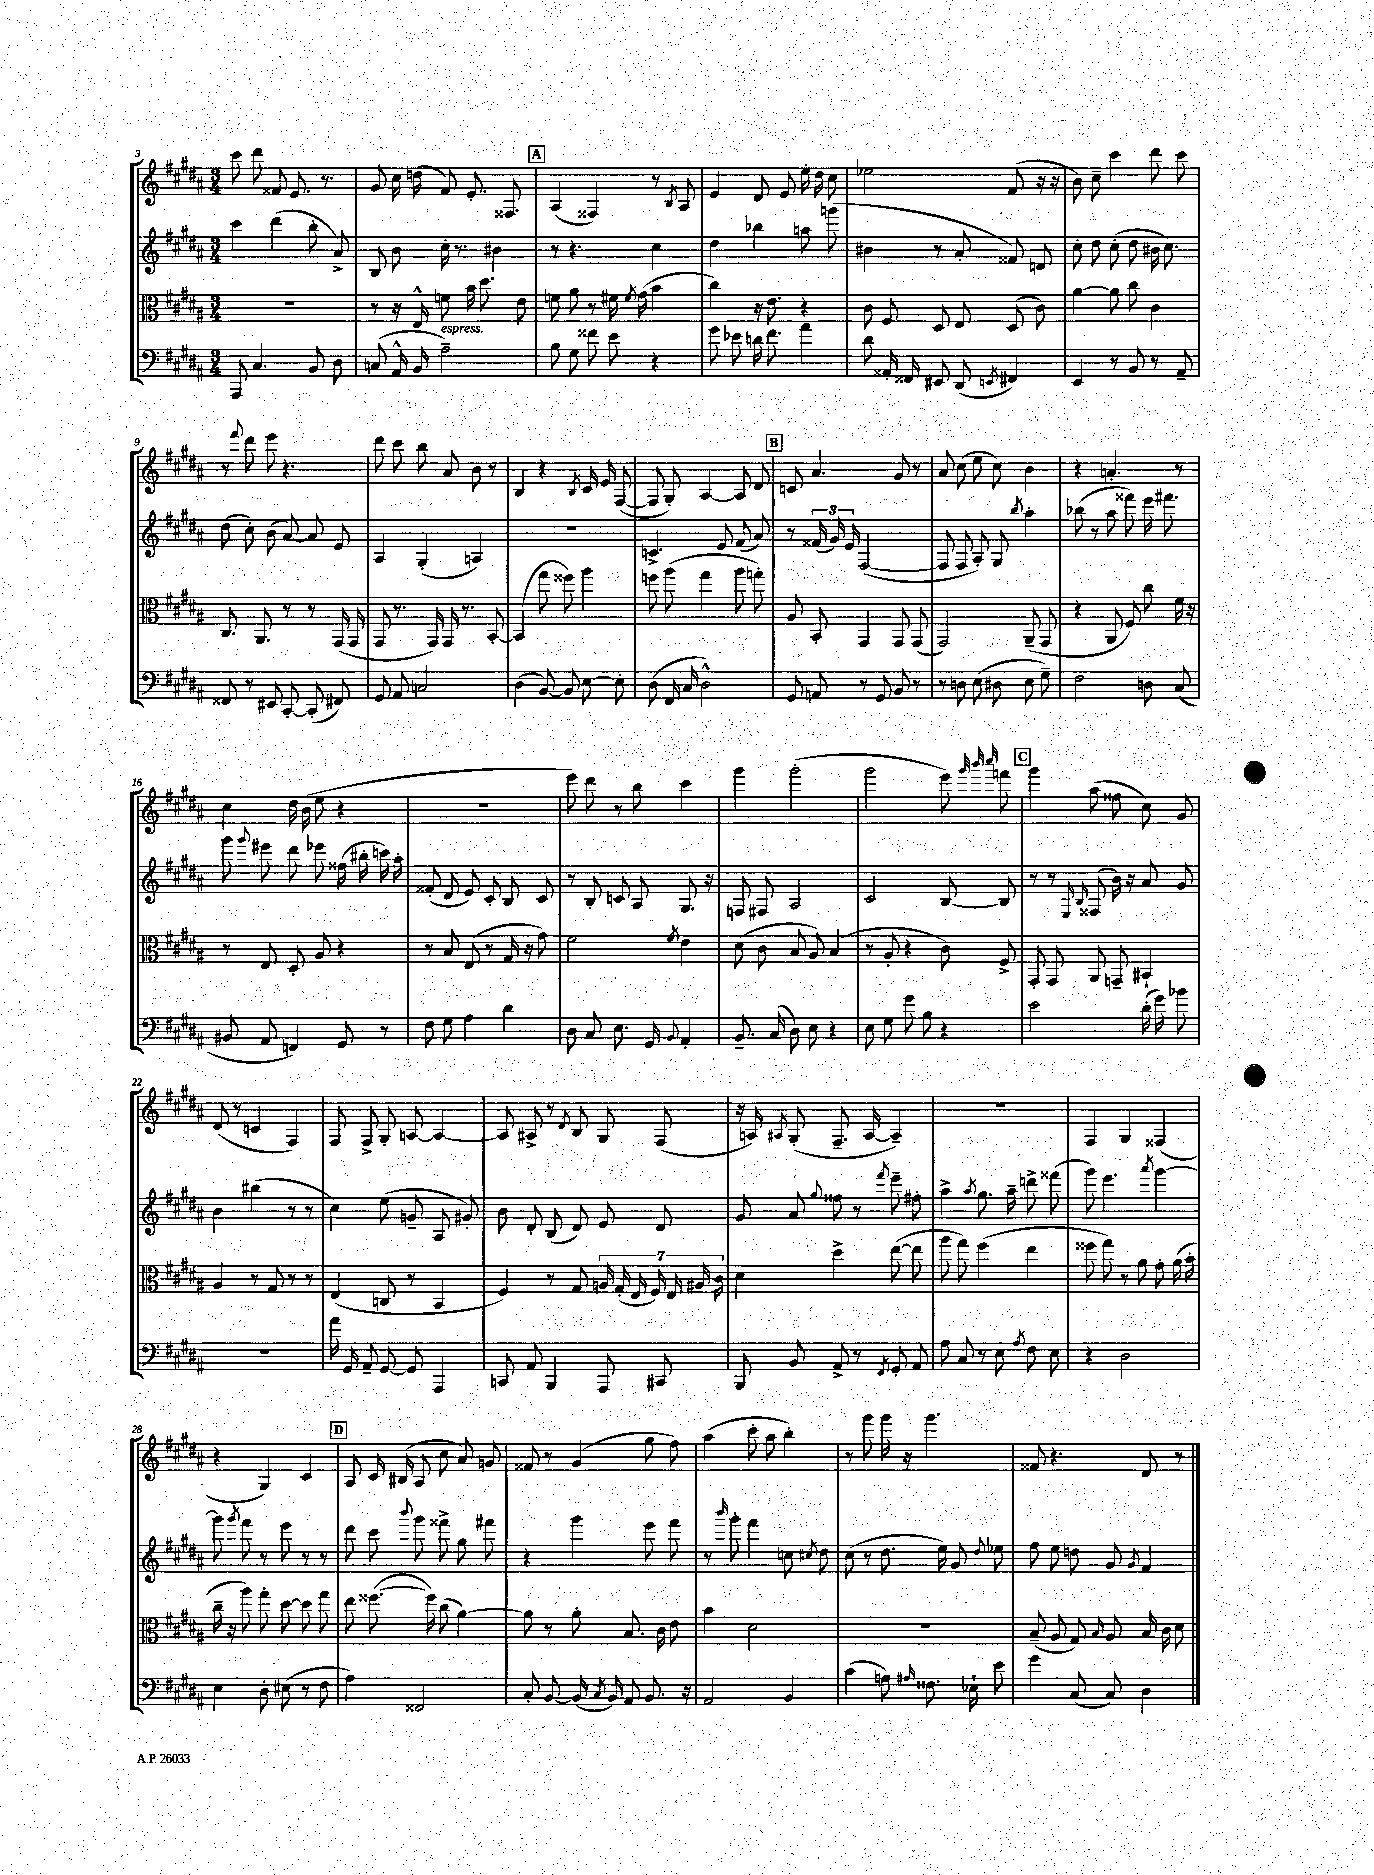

**kern	**kern	**kern	**kern
*part4	*part3	*part2	*part1
*staff4	*staff3	*staff2	*staff1
*clefF4	*clefC3	*clefG2	*clefG2
*k[f#c#g#d#a#]	*k[f#c#g#d#a#]	*k[f#c#g#d#a#]	*k[f#c#g#d#a#]
*M3/4	*M3/4	*M3/4	*M3/4
=3	=3	=3	=3
8AAA#/	2.r	4ccc#\	8ccc#\
4.C#/	.	.	8ddd#\
.	.	(4ddd#\	8f##X/
.	.	.	8.e/
8BB/	.	8bb'\	.
.	.	.	8.r
8D#\	.	8a#^/)	.
=4	=4	=4	=4
(8Cn/	8r	8B/	8g#/
16AA#^^/	16r	8b\	16cc#\
16BB/	16E^^/	.	(16ddn\
!LO:TX:a:i:t=espress.	!	!	!
2A#~\)	8fn\	16cc#'\	8f#/)
.	.	8.r	.
.	16b\	.	8.e'/
.	8.dd#\	.	.
.	.	4b#X\	.
.	.	.	8.F##X/
.	8e\	.	.
!!LO:REH:place=s1:t=A
=5	=5	=5	=5
8B\	8fn\	8r	(4A#/
8G#\	8a#\	4.r	.
8f##X\	8r	.	4F##X/)
8e\	16f#X\	.	.
.	8qf#/	.	.
.	(16g#\	.	.
4r	4b\	4cc#\	8r
.	.	.	8qB/
.	.	.	8A#/
=6	=6	=6	=6
8g#\	4cc#\)	4dd#\	4e/
8e-X\	.	.	.
16dn\	16r	4bb-X\	8d#/
8.f#\	8.e\	.	.
.	.	.	8e/
4a#\	4r	8aan\	16ee'\
.	.	.	16dd#\
.	.	(8gggn\	8cc#\
=7	=7	=7	=7
8d#\	8c#\	4b#X\	2ee-X\
16AA##X'/	8F#/	.	.
16FF##X/	.	.	.
8EE#X/	8D#/	8r	.
(8DD#/	8E/	8a#'/	.
8qEEn/	.	.	.
4FF#X/)	(8D#/	8f##X/)	(8f#/
.	8c#\)	8dn/	16r
.	.	.	16r
=8	=8	=8	=8
4EE/	[4a#\	8cc#'\	8b\)
.	.	8dd#\	8cc#~\
8r	8a#\]	(8cc#'\	4ccc#\
8BB/	8cc#\	8dd#\	.
8r	4c#\	16b#X\	8ddd#\
.	.	8.cc#\)	.
8AA#~/	.	.	8ccc#\
!!LO:LB:g=z
=9	=9	=9	=9
8FF##X/	8.C#/	(8dd#\	8r
.	.	.	8qqfff#/
8r	.	8cc#'\)	8ddd#\
.	8.AA#/	.	.
8EE#X/	.	(8b\	8eee\
[8CC#'/	8r	[8a#/)	4.r
(8CC#'/]	8r	8a#/]	.
8FF#X/)	(16GG#/	8e/	.
.	16GG#/	.	.
=10	=10	=10	=10
8GG#/	8GG#/	4A#/	8ddd#\
8AA#/	8.r	.	8ccc#\
2Cn/	.	(4G#'/	8bb\
.	16GG#/)	.	.
.	16GG#/	.	8a#/
.	8.r	.	.
.	.	4An/)	8b\
.	[8BB'/	.	8r
=11	=11	=11	=11
(4D#\	(4BB/]	2.r	4B/
[8BB/)	8gg#\	.	4r
8BB/]	8ff##X\)	.	.
.	.	.	8qB/
[8E\	4aa#\	.	16c#/
.	.	.	16e/
8E'\]	.	.	([8F#/
=12	=12	=12	=12
(8D#\	8ffn\	4.cn^/	8F#/]
16FF#/	(8aa#\	.	8G#'/)
16C#/	.	.	.
2D#^^\)	4gg#\	.	[4A#/
.	.	8e/	.
.	8aa#\	(8f#/	8A#/]
.	8ggn'\)	8a#/)	8d#/
!!LO:REH:place=s1:t=B
=13	=13	=13	=13
8GG#/	8A#/	8r	8cn/
8AAn/	8BB'/	(24f##X/	4.a#/
.	.	24g#/)	.
.	.	24e/	.
8r	4GG#/	([2F#/	.
8GG#/	.	.	.
8BB/	8GG#/	.	8g#/
8r	(8GG#/	.	8r
=14	=14	=14	=14
8r	2GG#/)	8F#/]	8a#/
8Dn\	.	8F#/	(8cc#\
(8E\	.	8A#'/)	8ee\
8D#X\	.	8G#/	8cc#\)
.	.	8qbb/	.
8E\	(8AA#~/	4aa#'\	4b\
8G#~\)	8GG#/	.	.
=15	=15	=15	=15
2F#\	4r	(8bb-X\	4r
.	.	8r	.
.	8AA#/	8aa#\	4.an'/
.	8F#/)	8fff##X\)	.
8Dn\	8cc#\	16eee\	.
.	.	8.fff#X\	.
(8C#/	16f#\	.	8r
.	16r	.	.
!!LO:LB:g=z
=16	=16	=16	=16
8BB#X/	8r	8ggg#\	4cc#\
.	.	8qqggg#/	.
8AA#/	8E/	8eee#X\	.
4FFn/)	8D#'/	8ddd#\	16dd#\
.	.	.	(16b\
.	8A#/	8eee-X\	8ee\
8GG#/	4r	(16ff##X\	4r
.	.	16bb#X'\	.
8r	.	16cccn\)	.
.	.	16aa#'\	.
=17	=17	=17	=17
8F#\	8r	(8f##X'/	2.r
8G#\	8B/	8d#/	.
4A#\	(8E/	8e/)	.
.	8r	8c#'/	.
4d#\	16G#/	8B/	.
.	16r	.	.
.	8g#\)	8c#/	.
=18	=18	=18	=18
8D#\	2f#\	8r	8eee\)
8C#/	.	8B'/	8ddd#\
8.E\	.	8cn/	8r
.	.	8A#/	8bb\
16GG#/	.	.	.
8qqBB/	8qf#/	.	.
4AA#'/	4e\	8.G#/	4ccc#\
.	.	16r	.
=19	=19	=19	=19
8.BB~/	(8d#\	8Fn/	4ggg#\
.	8c#\	8F#X/	.
(16C#/	.	.	.
8D#\)	8B/	2A#/	(2ggg#'\
8E\	8A#/)	.	.
4r	(4B/	.	.
=20	=20	=20	=20
8E\	8r	2c#/	2ggg#\
8G#\	8A#'/	.	.
8g#\	4r	.	.
8B\	.	.	.
4r	8c#\)	[8B/	8eee\)
.	.	.	32qqggg#/
.	.	.	32qqbbb/
.	.	.	32qqcccc#/
.	8F#^/	8B/]	8fffn\
!!LO:REH:place=s1:t=C
=21	=21	=21	=21
2e\	8GG#'/	8r	4ggg#\
.	8GG#/	8r	.
.	.	16qqE/	.
.	.	16qqB/	.
.	8AA#/	(8F##X/	(8aa#\
.	8GGn~/	16b\)	8ff##X\
.	.	16r	.
(16d#'\	4BB#X`/	8a#/	8cc#\)
16g#\)	.	.	.
8b-X\	.	8g#/	8g#/
!!LO:LB:g=z
=22	=22	=22	=22
2.r	4A#/	4b\	(8d#/
.	.	.	8r
.	8r	(4bb#X\	4cn/
.	8G#/	.	.
.	8r	8r	4F#/)
.	8r	8r	.
=23	=23	=23	=23
16a#\	(4E/	4cc#\)	8F#/
16GG#/	.	.	.
8AA#~/	.	.	8F#^/
[8GG#/	8Cn/	(8ee\	8G#'/
8GG#/]	8r	8gn~/	[8An/
4AAA#/	4BB/	8A#/	4A/_
.	.	8g#X'/)	.
=24	=24	=24	=24
8CCn/	4F#/)	8b\	8A/]
8AA#/	.	8d#'/	8A#X^/
4BBB/	8r	(8B/	8r
.	.	.	8qd#/
.	8G#/	8d#/)	8B/
8AAA#/	28An/	8e/	8G#/
.	(28G#'/	.	.
.	28E/	.	.
.	28F#/)	.	.
8CC#X/	.	8d#/	(8F#/
.	28E/	.	.
.	28A#X/	.	.
.	28c#\	.	.
=25	=25	=25	=25
8BBB/	4d#\	8g#/	16r
.	.	.	16An/)
.	.	.	8qA#X/
8BB/	.	8a#/	(8G#'/
.	.	8qqgg#/	.
8AA#^/	4dd#^\	8ff##X\	8.F#~/
8r	.	8r	.
.	.	.	[16A#/
8qFF#/	.	8qfff#/	.
8GG#'/	([8ee\	8eee~\	4A#~/])
8AA#/	8ee\]	8ff#X'\	.
=26	=26	=26	=26
8A#\	8aa#\	4aa#^\	2.r
8C#/	8gg#\)	.	.
.	.	8qaa#/	.
8r	(4ff#\	8.gg#\	.
8E\	.	.	.
.	.	16aa#~\	.
8qA#/	.	.	.
8F#\	4ee\	8dddn^\	.
8E\	.	(8fff##X\	.
=27	=27	=27	=27
4r	8ff##X\	8ggg#\)	4F#/
.	8gg#\)	4.eee\	.
2D#\	8r	.	4G#/
.	8a#\	.	.
.	.	8qaaa#/	.
.	8g#'\	[4ggg#\	(4F##X/
.	(16a#\	.	.
.	16b'\	.	.
!!LO:LB:g=z
=28	=28	=28	=28
4E\	16cc#~\	8ggg#\]	4r
.	16r	.	.
.	.	8qggg#/	.
.	8aa#\)	8fff#\	.
8D#'\	8gg#'\	8r	4G#/)
(8E#X\	[8dd#\	8eee\	.
8r	8dd#\]	8r	4c#/
8F#\	8gg#\	8r	.
!!LO:REH:place=s1:t=D
=29	=29	=29	=29
4A#\)	8ee\	8ddd#\	8A#/
.	([8.ff##X\	8ccc#\	16c#/
.	.	.	(16B#X/
.	.	8qqbbb/	.
2FF##X/	.	8ggg#\	8A#/
.	16ff##\])	.	.
.	(8cc#\	8fff##X^\	8cc#\
.	[4a#\)	8gg#\	8a#/)
.	.	8fff#X\	8gn/
=30	=30	=30	=30
8C#'/	8a#\]	4r	8f##X/
[8BB/	8r	.	8r
(16BB/]	8a#'\	4ggg#\	(4g#/
8qC#/	.	.	.
16BB/)	.	.	.
8AA#/	8.B/	.	.
8.BB/	.	8eee\	8gg#\
.	16c#\	.	.
.	8e\	8fff#\	8ff#\)
16r	.	.	.
=31	=31	=31	=31
2AA#/	4b\	8r	(4aa#\
.	.	16qqbbb/	.
.	.	8ggg#'\	.
.	2d#\	4fff#\	8ccc#'\
.	.	.	8aa#\
4BB/	.	8ccn\	4bb'\)
.	.	8qcc#X/	.
.	.	8dd#\	.
=32	=32	=32	=32
(4c#\	2.r	(8cc#\	8r
.	.	8r	8ggg#\
8An\)	.	8.dd#\	16ggg#\
.	.	.	16r
16qqA#X/	.	.	.
8.F##X\	.	.	4.ggg#\
.	.	16ee\)	.
.	.	8g#/	.
16E-X`\	.	.	.
.	.	8qqdd#/	.
8e\	.	8ee-X\	.
=33	=33	=33	=33
4g#\	(8B~/	8ff#\	8f##X/
.	8A#/	8ee\	4.r
(8C#/	8G#/)	8ddn\	.
.	16qqB/	.	.
8C#/)	8A#/	8g#/	.
.	.	8qg#/	.
4D#\	16B/	4f#/	8d#/
.	16c#\	.	.
.	8d#\	.	8r
==	==	==	==
*-	*-	*-	*-
